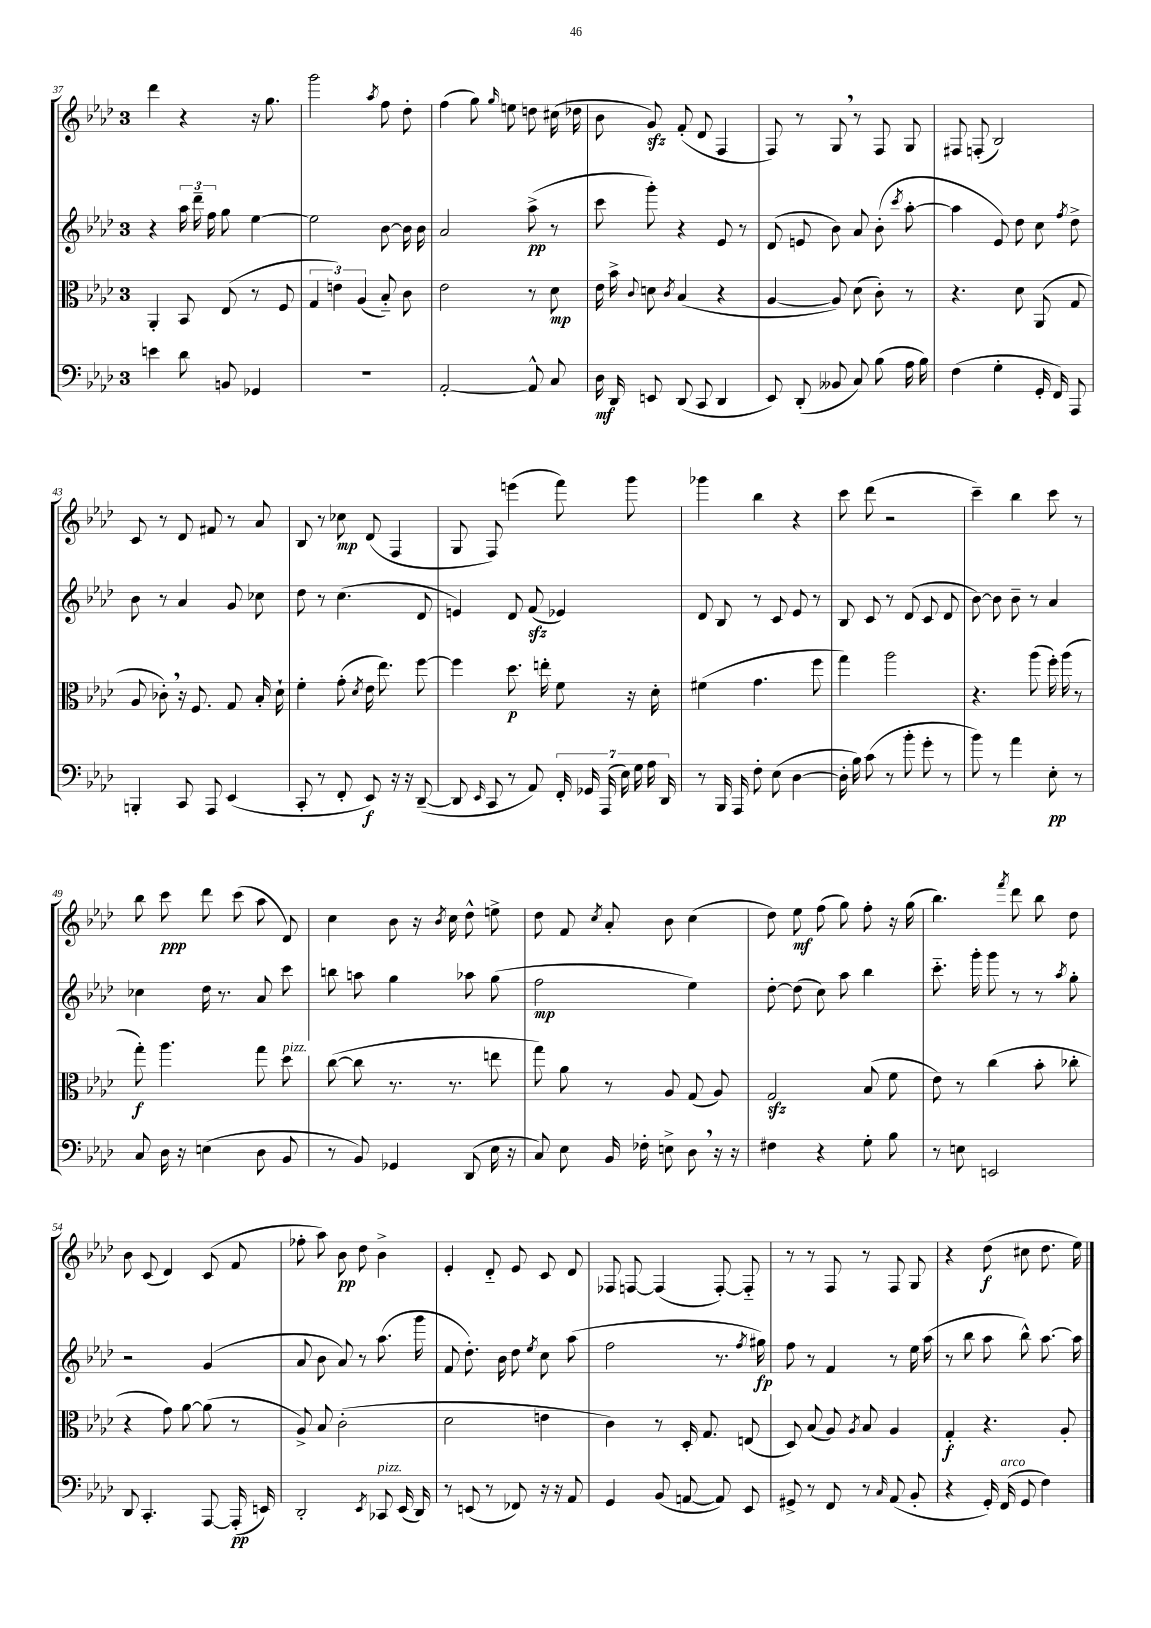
<<
\new StaffGroup <<
\new Staff = "s0" {
    \clef treble \key aes \major \once \override Staff.TimeSignature.style = #'single-digit \time 3/4
    \autoBeamOff des'''4 r4 r16 g''8. |
    g'''2 \acciaccatura { aes''8 } f''8 des''8-. |
    f''4( g''8) \grace { g''16 } e''8 d''8 cis''16( des''16 |
    bes'8 g'8\sfz) f'8-.( des'8 f4 |
    f8) r8 g8 \breathe r8 f8 g8 |
    fis8 f8-.( bes2) |
    c'8 r8 des'8 fis'8 r8 aes'8 |
    bes8 r8 ces''8\mp des'8( f4 |
    g8 f8) e'''4( f'''8) g'''8 |
    ges'''4 bes''4 r4 |
    c'''8 des'''8( r2 |
    c'''4--) bes''4 c'''8 r8 |
    bes''8 c'''8\ppp des'''8 c'''8( aes''8 des'8) |
    c''4 bes'8 r16 \acciaccatura { bes'8 } c''16 des''8-^ e''8-> |
    des''8 f'8 \acciaccatura { c''8 } aes'8-. bes'8 c''4( |
    des''8) ees''8\mf f''8( g''8) f''8-. r16 g''16( |
    bes''4.) \acciaccatura { f'''8 } des'''8 bes''8 des''8 |
    bes'8 c'8( des'4) c'8( f'8 |
    fes''8-. aes''8) bes'8\pp des''8 bes'4-> |
    ees'4-. des'8-_ ees'8 c'8 des'8 |
    fes8 f8~ f4( f8~-.) f8-_ |
    r8 r8 f8 r8 f8 g8 |
    r4 des''8\f( cis''8 des''8. ees''16) \bar "|." |
}
\new Staff = "s1" {
    \clef treble \key aes \major \once \override Staff.TimeSignature.style = #'single-digit \time 3/4
    \autoBeamOff r4 \tuplet 3/2 { aes''16 des'''16-- f''16 } g''8 ees''4~ |
    ees''2 bes'8~ bes'16 bes'16 |
    aes'2 aes''8->\pp( r8 |
    c'''8 g'''8-.) r4 ees'8 r8 |
    des'8( e'8 bes'8) aes'8 bes'8-.( \acciaccatura { c'''8 } aes''8~-. |
    aes''4 ees'8) des''8 c''8 \acciaccatura { f''8 } des''8-> |
    bes'8 r8 aes'4 g'8 ces''8 |
    des''8 r8 c''4.( des'8 |
    e'4) des'8 f'8\sfz( ees'4) |
    des'8 bes8 r8 c'8 ees'8 r8 |
    bes8 c'8 r8 des'8( c'8 des'8 |
    bes'8~) bes'8 bes'8-- r8 aes'4 |
    ces''4 des''16 r8. aes'8 c'''8 |
    b''8 a''8 g''4 aes''8 g''8( |
    f''2\mp ees''4) |
    des''8~-. des''8( c''8) aes''8 bes''4 |
    c'''8.-_ g'''16-. g'''8 r8 r8 \acciaccatura { aes''8 } g''8-. |
    r2 g'4( |
    aes'8 bes'8 aes'8) r8 aes''8.( g'''16 |
    f'8 des''8.-.) bes'16 des''8 \acciaccatura { ees''8 } c''8 aes''8( |
    f''2 r8. \acciaccatura { f''8 } gis''16\fp) |
    f''8 r8 f'4 r8 ees''16 aes''16( |
    r8 bes''8 aes''8 bes''8-^) aes''8.~ aes''16 \bar "|." |
}
\new Staff = "s2" {
    \clef alto \key aes \major \once \override Staff.TimeSignature.style = #'single-digit \time 3/4
    \autoBeamOff aes,4-. bes,8 ees8( r8 f8 |
    \tuplet 3/2 { g4 e'4) aes4( } bes8-_) c'8 |
    ees'2 r8 des'8\mp |
    ees'16 bes'16-> \appoggiatura { c'8 } d'8 \acciaccatura { c'8 } bes4( r4 |
    aes4~ aes8) des'8( c'8-.) r8 |
    r4. des'8 aes,8( g8 |
    aes8 ces'8-.) \breathe r16 f8. g8 bes16-. des'16-! |
    f'4-. g'8-.( \acciaccatura { des'8 } ees'16 ees''8.) f''8~ |
    f''4 des''8.\p e''16-. f'8 r16 des'16-. |
    fis'4( g'4. f''8 |
    g''4) aes''2 |
    r4. aes''8( f''16-.) aes''16( r8 |
    g''8-.\f) aes''4. g''8 des''8^\markup { \italic "pizz." } |
    c''8~( c''8 r8. r8. e''8 |
    g''8) aes'8 r8 aes8 g8( aes8) |
    g2\sfz bes8( f'8 |
    ees'8) r8 c''4( bes'8-. ces''8-. |
    r4 g'8) aes'8~ aes'8( r8 |
    aes8->) bes8 c'2-.( |
    des'2 e'4 |
    c'4) r8 des16-. g8. e8( |
    des8) bes8( aes8) \acciaccatura { aes8 } bes8 aes4 |
    g4-.\f r4. aes8-. \bar "|." |
}
\new Staff = "s3" {
    \clef bass \key aes \major \once \override Staff.TimeSignature.style = #'single-digit \time 3/4
    \autoBeamOff e'4 des'8 b,8 ges,4 |
    R2. |
    aes,2~-. aes,8-^ c8 |
    des16\mf des,16 e,8 des,8( c,8 des,4 |
    ees,8) des,8-.( beses,8 c8) bes8( aes16 bes16) |
    f4( g4-. g,16-. f,16) aes,,8 |
    b,,4-. c,8 aes,,8 ees,4( |
    c,8-. r8 f,8-. ees,8\f) r16 r16 des,8~--( |
    des,8 \grace { ees,16 } c,8 r8 aes,8) \tuplet 7/4 { f,16-. ges,16 aes,,16( ees16) g16 aes16 des,16 } |
    r8 bes,,16 aes,,16 f8-. ees8( des4~ |
    des16-. bes16) c'8( r8 bes'8-. g'8-. r8 |
    bes'8) r8 aes'4 ees8-.\pp r8 |
    c8 des16 r16 e4( des8 bes,8 |
    r8 bes,8) ges,4 des,8( ees16 r16 |
    c8) ees8 bes,16 fes16-. e8-> des8 \breathe r16 r16 |
    fis4 r4 g8-. bes8 |
    r8 e8 e,2 |
    des,8 c,4.-. aes,,8~ aes,,16-.\pp( e,16) |
    des,2-. \acciaccatura { ees,8 } ces,8^\markup { \italic "pizz." } ees,16( des,16) |
    r8 e,8( r8 fes,8) r16 r16 aes,8 |
    g,4 bes,8( a,8~ a,8) ees,8 |
    gis,8-> r8 f,8 r8 \grace { c16 } aes,8( bes,8-. |
    r4 g,16-.) f,16^\markup { \italic "arco" }( g,8 f4) \bar "|." |
}
>>
>>
\layout { \context { \Score currentBarNumber = #37 } }
